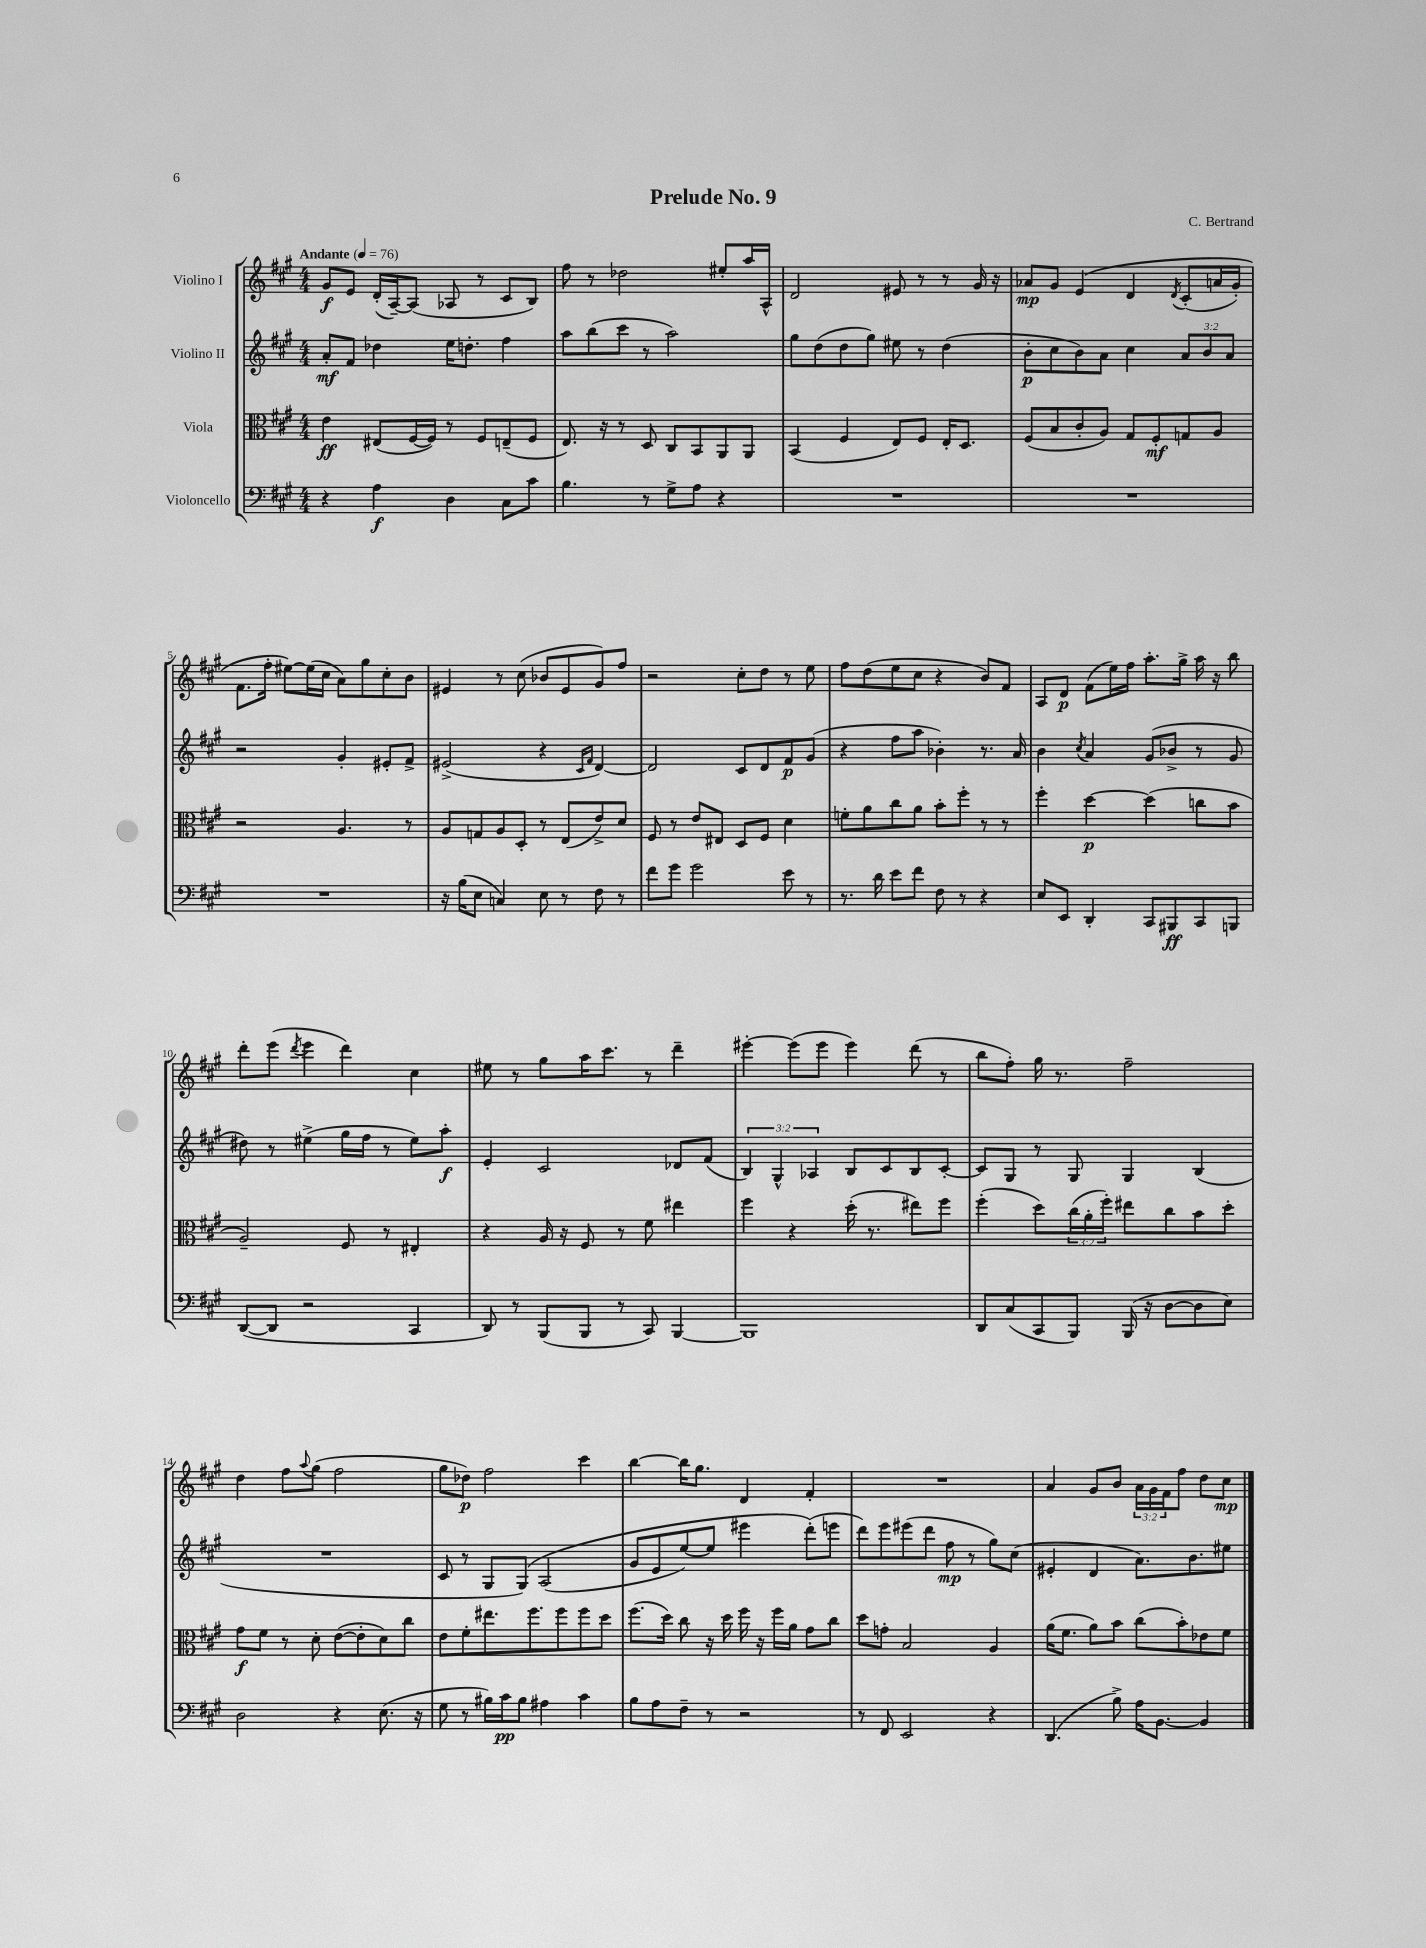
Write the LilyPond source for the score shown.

\header { title = "Prelude No. 9" composer = "C. Bertrand" }
<<
\new StaffGroup <<
\new Staff = "s0" \with { instrumentName = "Violino I" } {
    \clef treble \key a \major \numericTimeSignature \time 4/4 \override Staff.TupletNumber.text = #tuplet-number::calc-fraction-text \tempo "Andante" 4 = 76
    gis'8\f e'8 d'16-.( a16~--) a8( aes8 r8 cis'8 b8) |
    fis''8 r8 des''2 eis''8-. a''16 a16-^ |
    d'2 eis'8 r8 r8 gis'16 r16 |
    aes'8\mp gis'8 e'4\( d'4 \acciaccatura { d'8 } cis'8-.( a'16 gis'16-.) |
    fis'8. fis''16-. eis''8~\) eis''16( cis''16 a'8) gis''8 cis''8-. b'8 |
    eis'4 r8 cis''8( bes'8 eis'8 gis'8) fis''8 |
    r2 cis''8-. d''8 r8 e''8 |
    fis''8 d''8( e''8 cis''8 r4 b'8) fis'8 |
    a8 d'8\p fis'8( e''16) fis''16 a''8.-. gis''16-> a''16 r16 b''8 |
    d'''8-. e'''8( \acciaccatura { d'''8 } e'''4 d'''4) cis''4 |
    eis''8 r8 gis''8 a''16 cis'''8. r8 d'''4-- |
    eis'''4~-. eis'''8( eis'''8 eis'''4) d'''8( r8 |
    b''8 fis''8-.) gis''16 r8. fis''2-- |
    d''4 fis''8 \appoggiatura { a''8 } gis''8( fis''2 |
    gis''8 des''8\p) fis''2 cis'''4 |
    b''4~ b''16 gis''8. d'4 fis'4-. |
    R1 |
    a'4 gis'8 b'8 \tuplet 3/2 { a'16 gis'16 fis'16 } fis''8 d''8 cis''8\mp \bar "|." |
}
\new Staff = "s1" \with { instrumentName = "Violino II" } {
    \clef treble \key a \major \numericTimeSignature \time 4/4 \override Staff.TupletNumber.text = #tuplet-number::calc-fraction-text
    a'8-.\mf fis'8 des''4 e''16 d''8.-. fis''4 |
    a''8 b''8( cis'''8 r8 a''2) |
    gis''8 d''8( d''8 gis''8) eis''8 r8 d''4( |
    b'8-.\p cis''8 b'8) a'8 cis''4 \tuplet 3/2 { a'8 b'8 a'8 } |
    r2 gis'4-. eis'8-. fis'8-> |
    eis'2->( r4 \grace { cis'16 fis'16 } d'4~) |
    d'2 cis'8 d'8 fis'8\p gis'8( |
    r4 fis''8 a''8 bes'4-.) r8. a'16 |
    b'4 \acciaccatura { cis''8 } a'4 gis'8( bes'8-> r8 gis'8 |
    dis''8) r8 eis''4->( gis''16 fis''16 r8 eis''8) a''8-.\f |
    e'4-. cis'2 des'8 fis'8( |
    \tuplet 3/2 { b4) gis4-^ aes4 } b8 cis'8 b8 cis'8~-. |
    cis'8 gis8 r8 gis8 gis4 b4( |
    R1 |
    cis'8 r8 gis8 gis8)\( a2( |
    gis'8 e'8 e''8~) e''8 eis'''4 d'''8-.(\) e'''8 |
    d'''8) e'''8 eis'''8( d'''8 fis''8\mp r8 gis''8) cis''8( |
    eis'4-. d'4 a'8.) b'8. eis''8 \bar "|." |
}
\new Staff = "s2" \with { instrumentName = "Viola" } {
    \clef alto \key a \major \numericTimeSignature \time 4/4 \override Staff.TupletNumber.text = #tuplet-number::calc-fraction-text
    e'4\ff eis8( fis16~ fis16) r8 fis8 e8--( fis8 |
    e8.) r16 r8 d8 cis8 b,8 a,8 a,8 |
    b,4( fis4 e8) fis8 e16-. d8. |
    fis8( b8 cis'8-. a8) gis8 fis8-.\mf g8 a8 |
    r2 a4. r8 |
    a8 g8 a8 d8-. r8 e8( e'8->) d'8 |
    fis8 r8 e'8 eis8 d8 fis8 d'4 |
    f'8-. a'8 cis''8 a'8 b'8-. fis''8-. r8 r8 |
    fis''4-. d''4~\p d''4( c''8 b'8 |
    a2--) fis8 r8 eis4-. |
    r4 a16 r16 fis8 r8 fis'8 eis''4 |
    fis''4 r4 d''16-.( r8. eis''8) fis''8 |
    fis''4-.( d''8) \tuplet 3/2 { cis''16( a'16-. fis''16-.) } eis''8 cis''8 b'8 d''8-. |
    gis'8\f fis'8 r8 d'8-. e'8~( e'8-. d'8) cis''8 |
    e'8 fis'8-. eis''8. fis''8. fis''8 fis''8 d''8 |
    fis''8.( d''16) cis''8 r16 d''16 fis''16 r16 fis''16 a'16 gis'8 cis''8 |
    d''8 g'8-. b2 a4 |
    a'16( fis'8. a'8) b'8 cis''8( b'8-.) ees'8 fis'8 \bar "|." |
}
\new Staff = "s3" \with { instrumentName = "Violoncello" } {
    \clef bass \key a \major \numericTimeSignature \time 4/4
    r4 a4\f d4 cis8 cis'8 |
    b4. r8 gis8-> a8 r4 |
    R1 |
    R1 |
    R1 |
    r16 b16( e8 c4) e8 r8 fis8 r8 |
    fis'8 gis'8 gis'2 e'8 r8 |
    r8. d'16 e'8 fis'8 fis8 r8 r4 |
    e8 e,8 d,4-. cis,8 bis,,8\ff cis,8 b,,8 |
    d,8~( d,8 r2 cis,4 |
    d,8) r8 b,,8( b,,8 r8 cis,8) b,,4~ |
    b,,1 |
    d,8 cis8( cis,8 b,,8) b,,16( r16 d8~ d8 e8) |
    d2 r4 e8.( r16 |
    gis8 r8 bis16) cis'16\pp bis8 ais4 cis'4 |
    b8 a8 fis8-- r8 r2 |
    r8 fis,8 e,2 r4 |
    d,4.( b8->) a16 b,8.~ b,4 \bar "|." |
}
>>
>>
